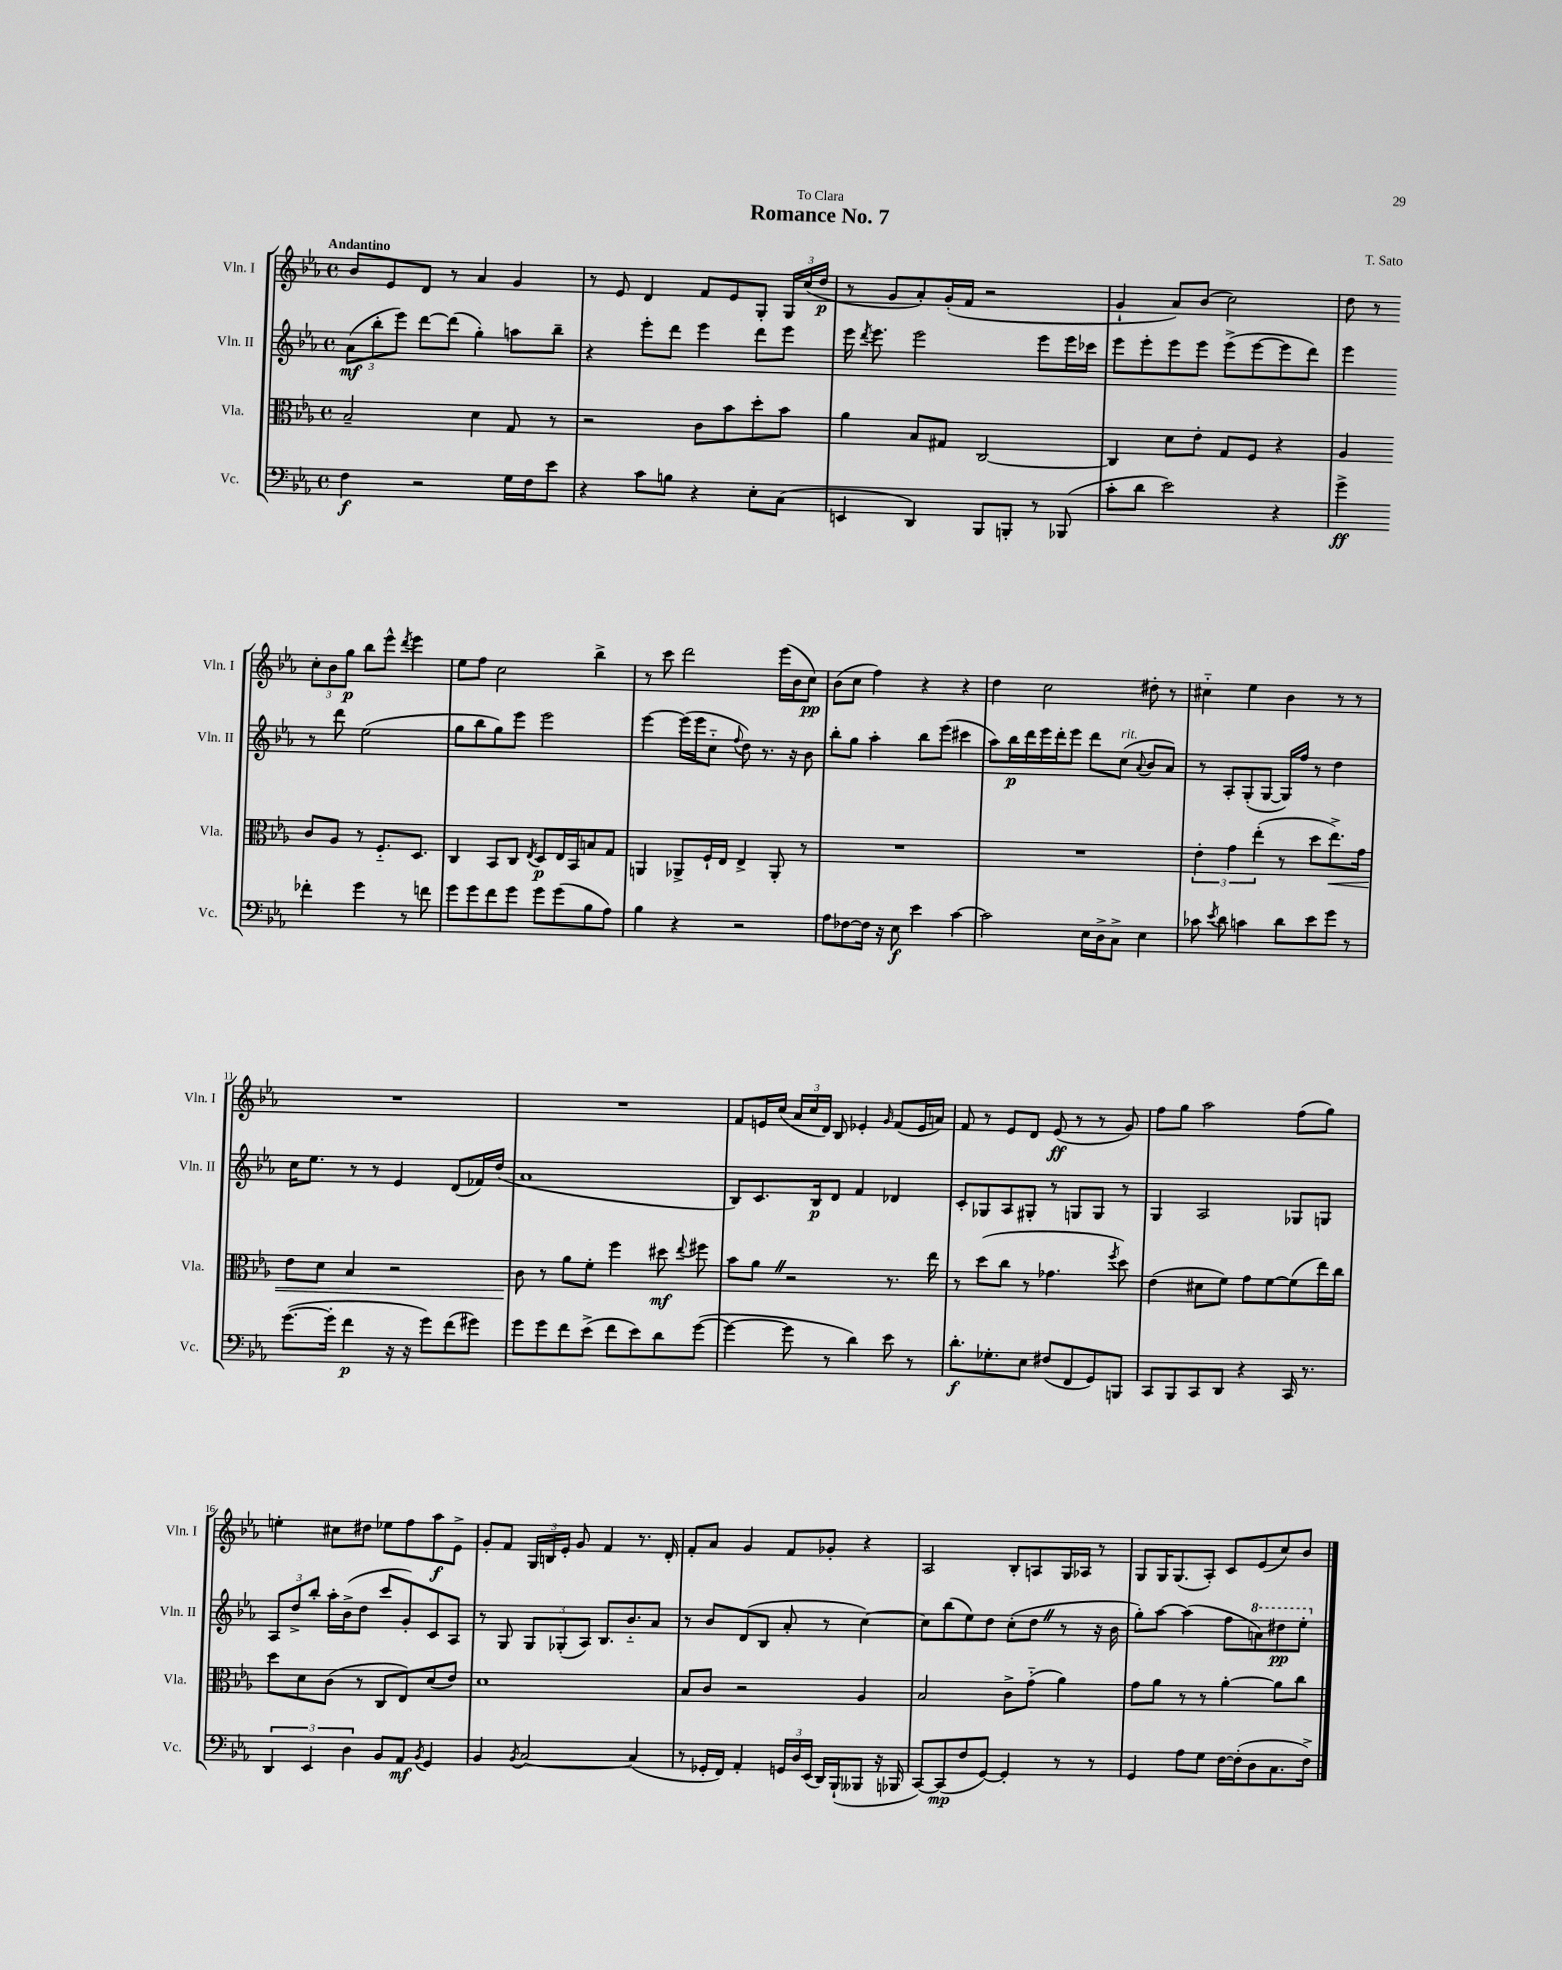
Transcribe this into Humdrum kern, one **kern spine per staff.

**kern	**kern	**kern	**kern
*staff4	*staff3	*staff2	*staff1
*clefF4	*clefC3	*clefG2	*clefG2
*k[b-e-a-]	*k[b-e-a-]	*k[b-e-a-]	*k[b-e-a-]
*M4/4	*M4/4	*M4/4	*M4/4
*met(c)	*met(c)	*met(c)	*met(c)
4F	2B-~	(12a-	8b-
.	.	12bb-'	.
.	.	.	8e-
.	.	12eee-)	.
2r	.	[8ddd	8d
.	.	(8ddd]	8r
.	4d	4gg')	4a-
16G	8G	8aa	4g
16F	.	.	.
8e-	8r	8bb-~	.
=	=	=	=
4r	2r	4r	8r
.	.	.	8e-
8c	.	8eee-'	4d
8B	.	8ddd	.
4r	8c	4eee-	8f
.	8b-	.	8e-
8E-'	8dd'	8ddd	8G'
(8C	8b-	8eee-	24G
.	.	.	(24cc
.	.	.	24dd
=	=	=	=
4EE	4a-	16eee-	8r
.	.	8qddd	.
.	.	8.eee-	.
.	.	.	8g
4DD)	8B-	2eee-	8a-')
.	8G#	.	(16g'
.	.	.	16f
8BBB-	[2C	.	2r
8BBB'	.	.	.
8r	.	8eee-	.
(8BBB-	.	16eee-	.
.	.	16ccc-	.
=	=	=	=
8c'	4C]	8eee-	4g`
8d	.	8eee-'	.
2e-)	8d	8eee-	8a-)
.	8e-'	8eee-	(8b-
.	8G	(8eee-^	2cc)
.	8F	[8eee-	.
4r	4r	8eee-]	.
.	.	8ddd)	.
=	=	=	=
4g^	4A-	4eee-	8dd
.	.	.	8r
4f-'	8c	8r	12cc'
.	.	.	12b-
.	8A-	8ddd	.
.	.	.	12gg
4g	8r	(2ee-	8bb-
.	8.F'~	.	8eee-^^
.	.	.	8qddd
8r	.	.	4eee-
.	8.D	.	.
8f	.	.	.
=	=	=	=
8g	4C	8gg	8ee-
8g	.	8bb-	8ff
8f	8BB-	8gg)	2cc
8g	8C	8eee-	.
.	8qE-	.	.
8g	8D	2eee-	.
(8g	16E-	.	.
.	16BB-	.	.
8B-	8B	.	4bb-^
8A-)	8G	.	.
=	=	=	=
4B-	4AA	[4eee-	8r
.	.	.	8ccc
4r	8AA-^	(16eee-]	2ddd
.	.	16eee-	.
.	16F`	8cc'~	.
.	16E-	.	.
.	.	8qqff	.
2r	4E-^	8dd)	.
.	.	8.r	.
.	8AA-'	.	(16eee-
.	.	16r	16b-
.	8r	8b-	8cc)
=	=	=	=
8A-	1r	8bb-'	(8b-
[8F-	.	8gg	8cc
16F-]	.	4aa-'	4ff)
16r	.	.	.
8E-	.	.	.
4e-	.	8bb-	4r
.	.	(8eee-	.
[4c	.	4ccc#	4r
=	=	=	=
2c]	1r	8aa-)	4dd
.	.	16bb-	.
.	.	16ddd	.
.	.	16eee-	2cc
.	.	16ddd'	.
.	.	8eee-	.
16E-	.	8ddd	.
16D^	.	.	.
8C^	.	(8cc	.
.	.	8qqa-	.
4E-	.	8b-	8dd#'
.	.	8a-)	8r
=	=	=	=
8c-	6e-'	8r	4cc#'~
8qe-	.	.	.
8d	.	8A-'	.
.	6g	.	.
4c	.	(8G'	4ee-
.	(6ee-'	.	.
.	.	[8G	.
8d	8r	16G])	4b-
.	.	16ff	.
8e-	8dd	8r	.
8g	8.ee-^)	4dd	8r
8r	.	.	8r
.	16g	.	.
=	=	=	=
([8.g	8e-	16cc	1r
.	.	8.ee-	.
.	8d	.	.
16g']	.	.	.
4f	4B-	8r	.
.	.	8r	.
16r	2r	4e-	.
16r	.	.	.
8g)	.	.	.
(8f	.	(8d	.
8g#)	.	16f-)	.
.	.	(16dd	.
=	=	=	=
8g	8c	1a-	1r
8g	8r	.	.
8f	8a-	.	.
(8e-^	8f'	.	.
8f	4ff	.	.
8e-)	.	.	.
8d	8dd#	.	.
.	8qqee-	.	.
([8g	8ff#	.	.
=	=	=	=
4g_	8b-	8B-)	8f
.	8a-	8.c	16e
.	.	.	(16cc
8g]	2r	.	24a-
.	.	.	24cc
.	.	16B-	.
.	.	.	24d)
8r	.	8d	8B-
4d)	.	4f	4e-'
.	.	.	16qqg
8e-	8.r	4d-	(8f
8r	.	.	16e-
.	16ee-	.	16a)
=	=	=	=
8.d'	8r	8c'	8f
.	(8dd	8G-	8r
8.G-'	.	.	.
.	8cc	8A-	8e-
8E-	8r	8G#'	8d
(8F#	4.g-	8r	(8e-
8FF	.	8G	8r
8GG)	.	8G	8r
.	8qff	.	.
8BBB	8dd)	8r	8g)
=	=	=	=
8CC	(4e-	4G	8ff
8BBB-	.	.	8gg
8CC	8d#	2A-	2aa-
8DD	8f)	.	.
4r	8g	.	.
.	[8f	.	.
16CC	(8f]	8G-	(8ff
8.r	.	.	.
.	16ee-)	8G	8gg)
.	16cc	.	.
=	=	=	=
6DD	8dd	12A-	4ee'
.	.	12dd^	.
.	8d	.	.
6EE-	.	12bb-'	.
.	(8c	16aa-'	8cc#
.	.	(16b-^	.
6D	.	.	.
.	8r	8dd	8dd#
8BB-	8C	8ccc	8ee-
8AA-	8E-)	8g')	8ff
8qBB-	.	.	.
4GG	(8d	8c	8aa-
.	8e-)	8A-	8e-^
=	=	=	=
4BB-	1d	8r	8g'
.	.	8G	8f
8qBB-	.	.	.
[2C	.	12G	24G
.	.	.	24B
.	.	(12G-'	24e-'
.	.	.	8g
.	.	12A-)	.
.	.	8.B-	4f
.	.	8.b-'~	.
(4C]	.	.	8.r
.	.	8a-	.
.	.	.	16d'
=	=	=	=
8r	8B-	8r	8f'
16GG-'	8c	8b-	8a-
16FF)	.	.	.
4AA-'	2r	(8d	4g
.	.	8B-	.
24GG	.	8a-'	8f
24D	.	.	.
(24EE-	.	.	.
16DD)	.	8r	8g-'
(16BBB-`	.	.	.
8BBB--	4A-	[4cc)	4r
16r	.	.	.
16BBB-	.	.	.
=	=	=	=
[8CC)	2B-	8cc]	2A-
(8CC]	.	(8bb-	.
8F	.	8ee-)	.
[8GG)	.	8dd	.
4GG']	8c^	(8cc'	8B-'
.	(8g'~	8dd	8A
8r	4a-)	8r	16G
.	.	.	16A-
8r	.	16r	8r
.	.	16b-	.
=	=	=	=
4GG	8g	8gg')	8G
.	8a-	[8aa-	16G
.	.	.	(8.G
8A-	8r	(4aa-]	.
8G	8r	.	8A-')
[16F	[4a-'	8ff	8c
(16F']	.	.	.
8D	.	8aa)	(8e-
8.C	8a-]	8ddd#	8cc)
.	8cc	8eee-'	8b-
16F^)	.	.	.
==	==	==	==
*-	*-	*-	*-
